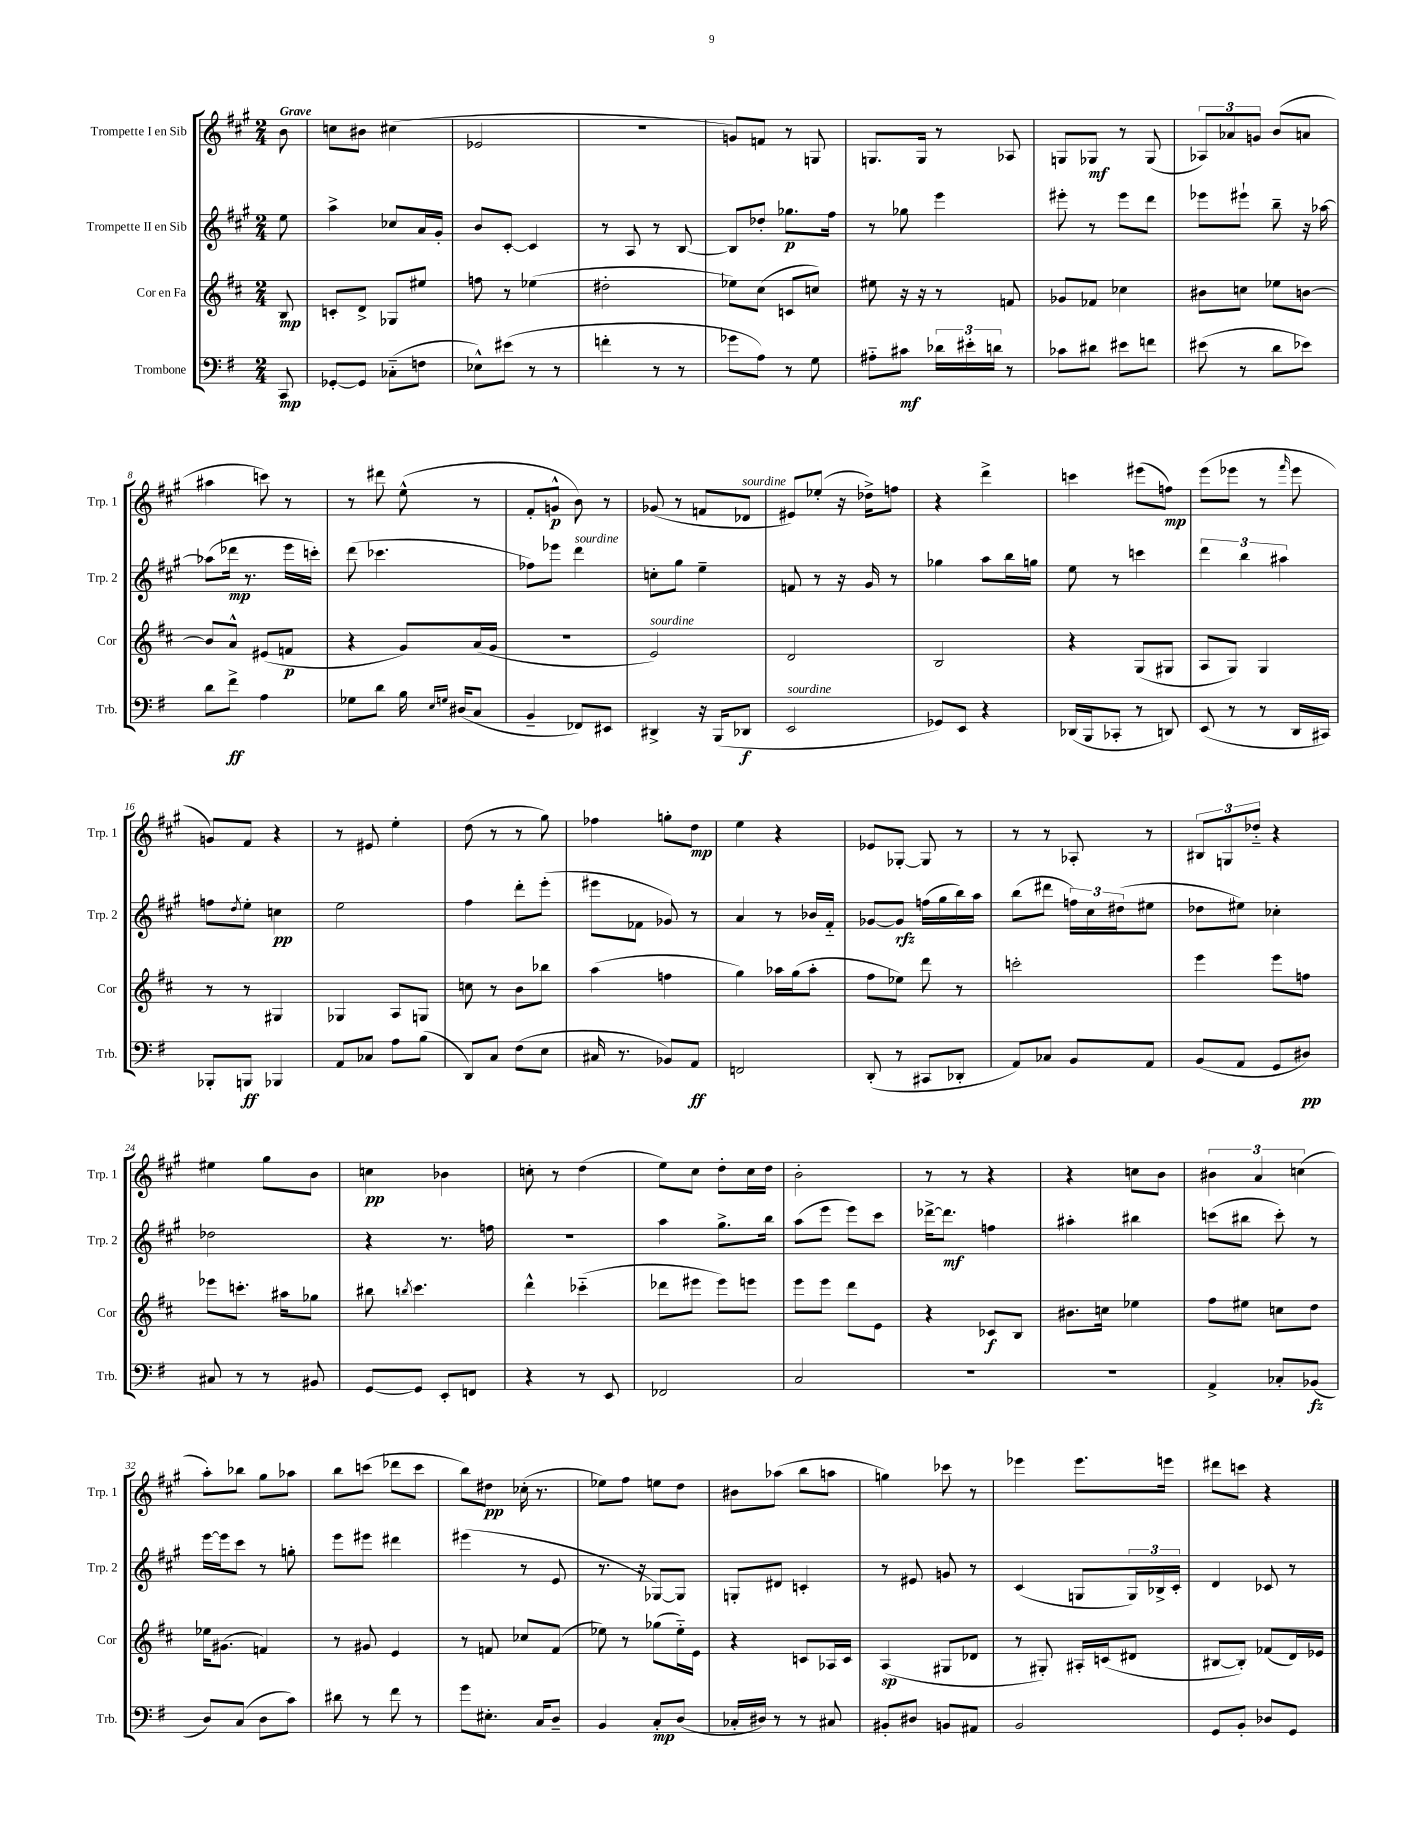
<<
\new StaffGroup <<
\new Staff = "s0" \with { instrumentName = "Trompette I en Sib" shortInstrumentName = "Trp. 1" } {
    \clef treble \key a \major \numericTimeSignature \time 2/4 \partial 8 \tempo "Grave"
    b'8 |
    c''8 bis'8 cis''4( |
    ees'2 |
    R2 |
    g'8) f'8 r8 g8 |
    g8. g16 r8 aes8 |
    g8 ges8\mf r8 ges8( |
    \tuplet 3/2 { aes8) aes'8 g'8 } b'8( a'8 |
    ais''4 c'''8) r8 |
    r8 dis'''8 e''8-^( r8 |
    fis'8-. g'8-^\p b'8) r8 |
    ges'8( r8 f'8 des'8^\markup { \italic "sourdine" } |
    eis'8) ees''8-.( r16 des''16->) f''8 |
    r4 d'''4-> |
    c'''4 eis'''8( f''8\mp) |
    e'''8( ees'''8 r8 \grace { fis'''16 } ees'''8 |
    g'8) fis'8 r4 |
    r8 eis'8 e''4-. |
    d''8( r8 r8 gis''8) |
    fes''4 g''8-. d''8\mp |
    e''4 r4 |
    ees'8 ges8~-. ges8 r8 |
    r8 r8 aes8-. r8 |
    \tuplet 3/2 { bis8 g8 des''8-_ } r4 |
    eis''4 gis''8 b'8 |
    c''4\pp bes'4 |
    c''8-. r8 d''4( |
    e''8) cis''8 d''8-. cis''16 d''16 |
    b'2-. |
    r8 r8 r4 |
    r4 c''8 b'8 |
    \tuplet 3/2 { bis'4 a'4 c''4( } |
    a''8-.) bes''8 gis''8 aes''8 |
    b''8 c'''8( des'''8 c'''8 |
    b''8) dis''8\pp ces''16-.( r8. |
    ees''8) fis''8 e''8 d''8 |
    bis'8 aes''8( b''8 a''8 |
    g''4) ces'''8 r8 |
    ees'''4 ees'''8. e'''16 |
    dis'''8 c'''8 r4 \bar "|." |
}
\new Staff = "s1" \with { instrumentName = "Trompette II en Sib" shortInstrumentName = "Trp. 2" } {
    \clef treble \key a \major \numericTimeSignature \time 2/4 \partial 8
    e''8 |
    a''4-> ces''8 a'16 gis'16-. |
    b'8 cis'8~-. cis'4 |
    r8 a8 r8 b8~ |
    b8 des''8-. ges''8.\p fis''16 |
    r8 ges''8 e'''4 |
    eis'''8-. r8 eis'''8 d'''8 |
    ees'''8 eis'''8-! b''8-- r16 aes''16~ |
    aes''8( des'''16\mp r8. e'''16 c'''16-.) |
    d'''8( ces'''4. |
    fes''8) ees'''8 d'''4^\markup { \italic "sourdine" } |
    c''8-. gis''8 e''4-- |
    f'8 r8 r16 gis'16 r8 |
    ges''4 a''8 b''16 g''16 |
    e''8 r8 c'''4 |
    \tuplet 3/2 { d'''4 b''4 ais''4 } |
    f''8 \acciaccatura { d''8 } e''8-. c''4\pp |
    e''2 |
    fis''4 d'''8-. e'''8-.( |
    eis'''8 fes'8 ges'8) r8 |
    a'4 r8 bes'16 fis'16-_ |
    ges'8~ ges'8\rfz f''16( gis''16 b''16) a''16 |
    b''8( dis'''8 \tuplet 3/2 { f''16) cis''16 dis''16( } eis''8 |
    des''8 eis''8) ces''4-. |
    des''2 |
    r4 r8. f''16 |
    r2 |
    a''4 gis''8.-> b''16 |
    a''8( e'''8 e'''8) cis'''8 |
    des'''16~-> des'''8.\mf f''4 |
    ais''4-. bis''4 |
    c'''8( bis''8 c'''8-.) r8 |
    e'''16~ e'''16 cis'''8 r8 g''8-. |
    e'''8 eis'''8 dis'''4 |
    eis'''4( r8 e'8 |
    r8. r16 ges8~) ges8 |
    g8-. dis'8 c'4-. |
    r8 eis'8 g'8 r8 |
    cis'4( g8 \tuplet 3/2 { g16) bes16-> cis'16-. } |
    d'4 ces'8 r8 \bar "|." |
}
\new Staff = "s2" \with { instrumentName = "Cor en Fa" shortInstrumentName = "Cor" } {
    \clef treble \key d \major \numericTimeSignature \time 2/4 \partial 8
    b8\mp |
    c'8-. d'8-> ges8 eis''8 |
    f''8 r8 ees''4( |
    dis''2-. |
    ees''8) cis''8( c'8 c''8) |
    eis''8 r16 r16 r8 f'8 |
    ges'8 fes'8 ces''4 |
    bis'8 c''8 ees''8 b'8~ |
    b'8 a'8-^ eis'8( f'8\p |
    r4 g'8) a'16( g'16 |
    r2 |
    e'2^\markup { \italic "sourdine" }) |
    d'2 |
    b2 |
    r4 g8( gis8 |
    a8 g8) g4 |
    r8 r8 gis4 |
    ges4 a8 g8 |
    c''8 r8 b'8 bes''8 |
    a''4( f''4 |
    g''4) aes''16 g''16( aes''8-. |
    fis''8 ees''8) d'''8 r8 |
    c'''2-. |
    e'''4 e'''8 f''8 |
    ees'''8 c'''8.-. ais''16 ges''8 |
    bis''8 \acciaccatura { b''8 } cis'''4. |
    d'''4-^ ces'''4-_( |
    des'''8 eis'''8 eis'''8) e'''8 |
    e'''8 e'''8 d'''8 e'8 |
    r4 ces'8\f b8 |
    bis'8. c''16 ees''4 |
    fis''8 eis''8 c''8 d''8 |
    ees''16 gis'8.( f'4) |
    r8 gis'8 e'4 |
    r8 f'8 ces''8 f'8( |
    ees''8) r8 ges''8( ees''16-_) e'16 |
    r4 c'8 aes16 c'16 |
    a4\sp( gis8 des'8 |
    r8 gis8-.) ais16-. c'16( dis'8 |
    bis8~ bis8-.) fes'8( d'16) ees'16 \bar "|." |
}
\new Staff = "s3" \with { instrumentName = "Trombone" shortInstrumentName = "Trb." } {
    \clef bass \key g \major \numericTimeSignature \time 2/4 \partial 8
    c,8\mp |
    ges,8~-. ges,8 ces8-_( f8 |
    ees8-^) eis'8( r8 r8 |
    f'4-. r8 r8 |
    ges'8 a8) r8 g8 |
    ais8-_ cis'8\mf \tuplet 3/2 { des'16 eis'16-. d'16 } r8 |
    ces'8 dis'8 eis'8 f'8 |
    eis'8( r8 d'8 ees'8) |
    d'8 fis'8->\ff a4 |
    ges8 d'8 b16 \grace { e16 g16 } dis16( c8 |
    b,4-- fes,8) eis,8 |
    dis,4-> r16 b,,16( des,8\f |
    e,2^\markup { \italic "sourdine" } |
    ges,8) e,8 r4 |
    des,16( b,,16 ces,8-. r8 d,8) |
    e,8( r8 r8 d,16 cis,16) |
    bes,,8-. b,,8\ff bes,,4 |
    a,8 ces8 a8 b8( |
    d,8) c8 fis8( e8 |
    cis16 r8. bes,8) a,8\ff |
    f,2 |
    d,8-.( r8 cis,8 des,8-. |
    a,8) ces8 b,8 a,8 |
    b,8( a,8 g,8 dis8\pp) |
    cis8 r8 r8 bis,8 |
    g,8~ g,8 e,8-. f,8 |
    r4 r8 e,8 |
    fes,2 |
    c2 |
    R2 |
    R2 |
    a,4-> ces8-. bes,8\fz( |
    d8) c8( d8 c'8) |
    dis'8 r8 fis'8 r8 |
    g'8 eis8.-. c16 d8-- |
    b,4 c8-.\mp d8( |
    ces16-. dis16) r8 r8 cis8 |
    bis,8-. dis8 b,8 ais,8 |
    b,2 |
    g,8 b,8-. des8 g,8 \bar "|." |
}
>>
>>
